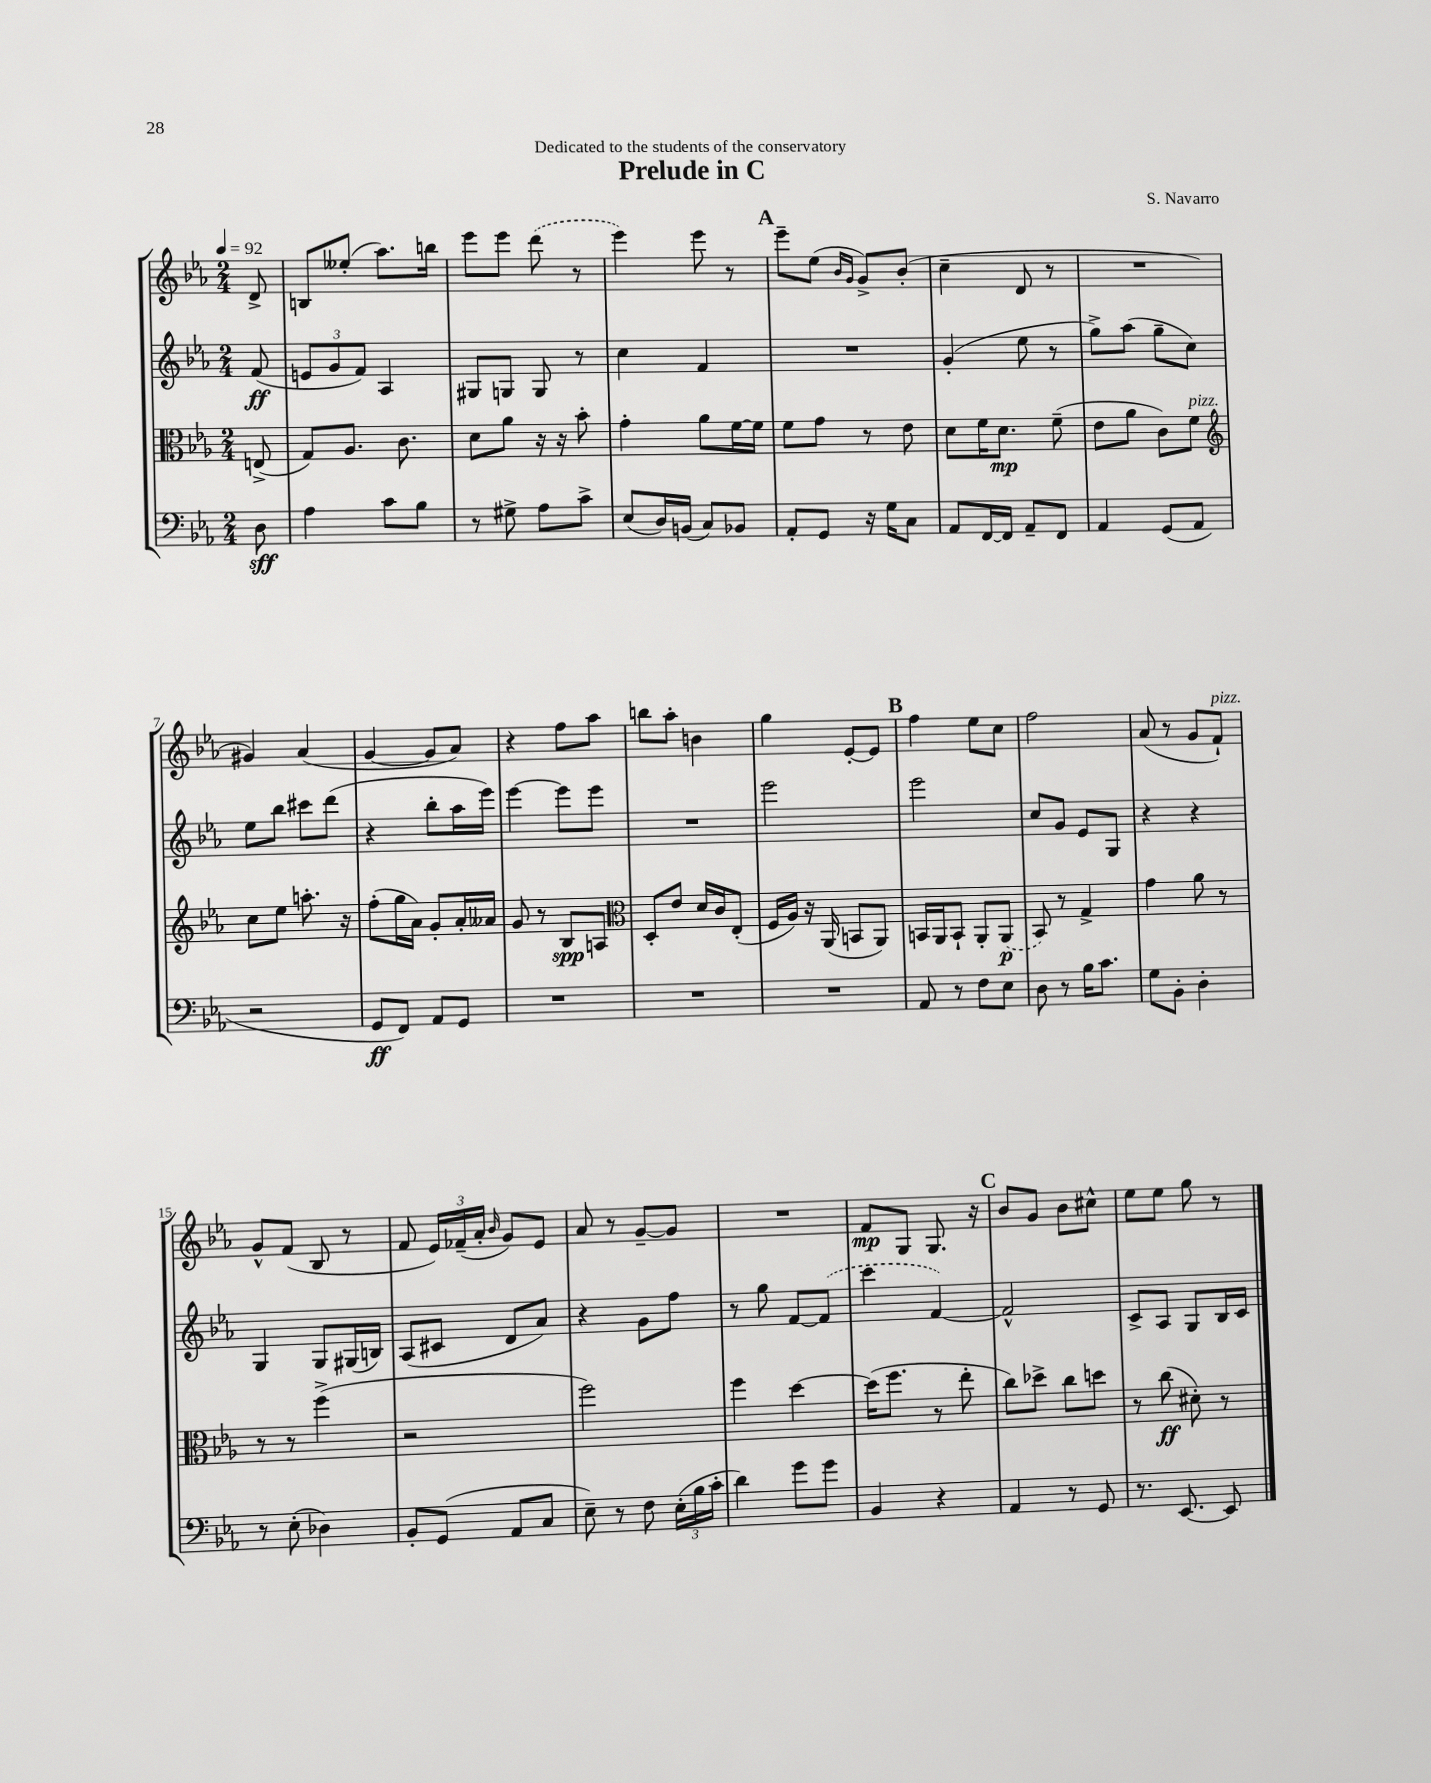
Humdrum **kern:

**kern	**kern	**kern	**kern
*staff4	*staff3	*staff2	*staff1
*clefF4	*clefC3	*clefG2	*clefG2
*k[b-e-a-]	*k[b-e-a-]	*k[b-e-a-]	*k[b-e-a-]
*M2/4	*M2/4	*M2/4	*M2/4
*MM92	*MM92	*MM92	*MM92
8D\	(8E^/	(8f/	8d^/
=	=	=	=
4A-\	8G/L)	12e/L	8B/L
.	.	12g/	.
.	8.A-/J	.	(8ee--'/J
.	.	12f/J)	.
8c\L	.	4A-/	8.aa-\L)
.	8.c\	.	.
8B-\J	.	.	.
.	.	.	16bb\Jk
=	=	=	=
8r	8d\L	8G#/L	8eee-\L
8G#^\	8a-\J	8G/J	8eee-\J
8A-\L	16r	8G/	(8ddd\
.	16r	.	.
8c^\J	8b-'\	8r	8r
=	=	=	=
(8E-/L	4g'\	4cc\	4eee-\)
16D/L)	.	.	.
(16BB/JJ	.	.	.
8C/L)	8a-\L	4f/	8eee-\
8BB-/J	[16f\L	.	8r
.	16f\]JJ	.	.
=	=	=	=
8AA-'/L	8f\L	2r	8eee-~\L
8GG/J	8g\J	.	(8ee-\J
.	.	.	16qqb-/LL
.	.	.	16qqg/JJ
16r	8r	.	8g^/L)
16G\LK	.	.	.
8C\J	8e-\	.	(8b-'/J
=	=	=	=
8AA-/L	8d\L	(4g'/	4cc~\
[16FF/L	16f\K	.	.
16FF/]JJ	8.d\J	.	.
8AA-~/L	.	8ee-\	8d/
8FF/J	(8f~\	8r	8r
=	=	=	=
4AA-/	8e-\L	8gg^\L)	2r
.	8a-\J	(8aa-\J	.
(8GG/L	8c\L)	8gg~\L	.
8AA-/J	8f\J	8cc\J)	.
=	=	=	=
*	*clefG2	*	*
2r	8cc\L	8ee-\L	4g#/)
.	8ee-\J	8bb-\J	.
.	8.aa'\	8ccc#\L	(4a-/
.	.	(8ddd\J	.
.	16r	.	.
=	=	=	=
8GG/L	(8ff'\L	4r	[4g/
8FF/J)	16gg\L	.	.
.	16a-\JJ)	.	.
8AA-/L	8g'/L	8bb-'\L	8g/]L
8GG/J	16a-'/L	16aa-\L	8a-/J)
.	16a--/JJ	16eee-\JJ)	.
=	=	=	=
2r	8g/	[4eee-\	4r
.	8r	.	.
.	8B-/L	8eee-\]L	8ff\L
.	8A/J	8eee-\J	8aa-\J
=	=	=	=
*	*clefC3	*	*
2r	8D'/L	2r	8bb\L
.	8e-/J	.	8aa-'\J
.	16d/LL	.	4b\
.	16c/J	.	.
.	(8E-'/J	.	.
=	=	=	=
2r	16F/LL	2eee-\	4gg\
.	16A-/JJ)	.	.
.	16r	.	.
.	(16AA-/	.	.
.	8BB/L	.	[8e-'/L
.	8AA-/J)	.	8e-/]J
=	=	=	=
8AA-/	16BB/LL	2eee-\	4ff\
.	16AA-/J	.	.
8r	8BB`/J	.	.
8F\L	8AA-'/L	.	8ee-\L
8E-\J	(8AA-/J	.	8cc\J
=	=	=	=
8D\	8BB-/)	8cc/L	2ff\
8r	8r	8g/J	.
16B-\LK	4G^/	8e-/L	.
8.c\J	.	.	.
.	.	8G/J	.
=	=	=	=
8G\L	4g\	4r	(8a-/
8BB-'\J	.	.	8r
4D'\	8a-\	4r	8g/L
.	8r	.	8f`/J)
=	=	=	=
8r	8r	4G/	8g^^/L
(8E-'\	8r	.	(8f/J
4D-\)	(4ff^\	8G/L	8B-/
.	.	(16G#/L	8r
.	.	16B/JJ)	.
=	=	=	=
8BB-'/L	2r	(8A-/L	8f/
(8GG/J	.	8c#/J	24e-/LL)
.	.	.	(24f-~/
.	.	.	24a-'/JJ
.	.	.	16qqb-/
8AA-/L	.	8d/L	8g/L)
8C/J	.	8a-/J)	8e-/J
=	=	=	=
8E-~\)	2ff\)	4r	8a-/
8r	.	.	8r
8F\	.	8g\L	[8g~/L
(24E-'\LL	.	8ff\J	8g/]J
24B-\	.	.	.
24c'\JJ	.	.	.
=	=	=	=
4d\)	4ff\	8r	2r
.	.	8gg\	.
8g\L	[4dd\	[8f/L	.
8g\J	.	(8f/]J	.
=	=	=	=
4BB-/	(16dd\]LK	4ccc\	8f/L
.	8.ff\J	.	.
.	.	.	8G/J
4r	8r	[4f/)	8.G/
.	8ee-'\	.	.
.	.	.	16r
=	=	=	=
4AA-/	8cc\L)	2f^^/]	8b-/L
.	8dd-^\J	.	8g/J
8r	8cc\L	.	8b-\L
8GG/	8dd\J	.	8cc#^^\J
=	=	=	=
8.r	8r	8c^/L	8ee-\L
.	(8cc\	8A-/J	8ee-\J
[8.EE-/	.	.	.
.	8d#'\)	8G/L	8gg\
8EE-/]	8r	16B-/L	8r
.	.	16c/JJ	.
==	==	==	==
*-	*-	*-	*-
